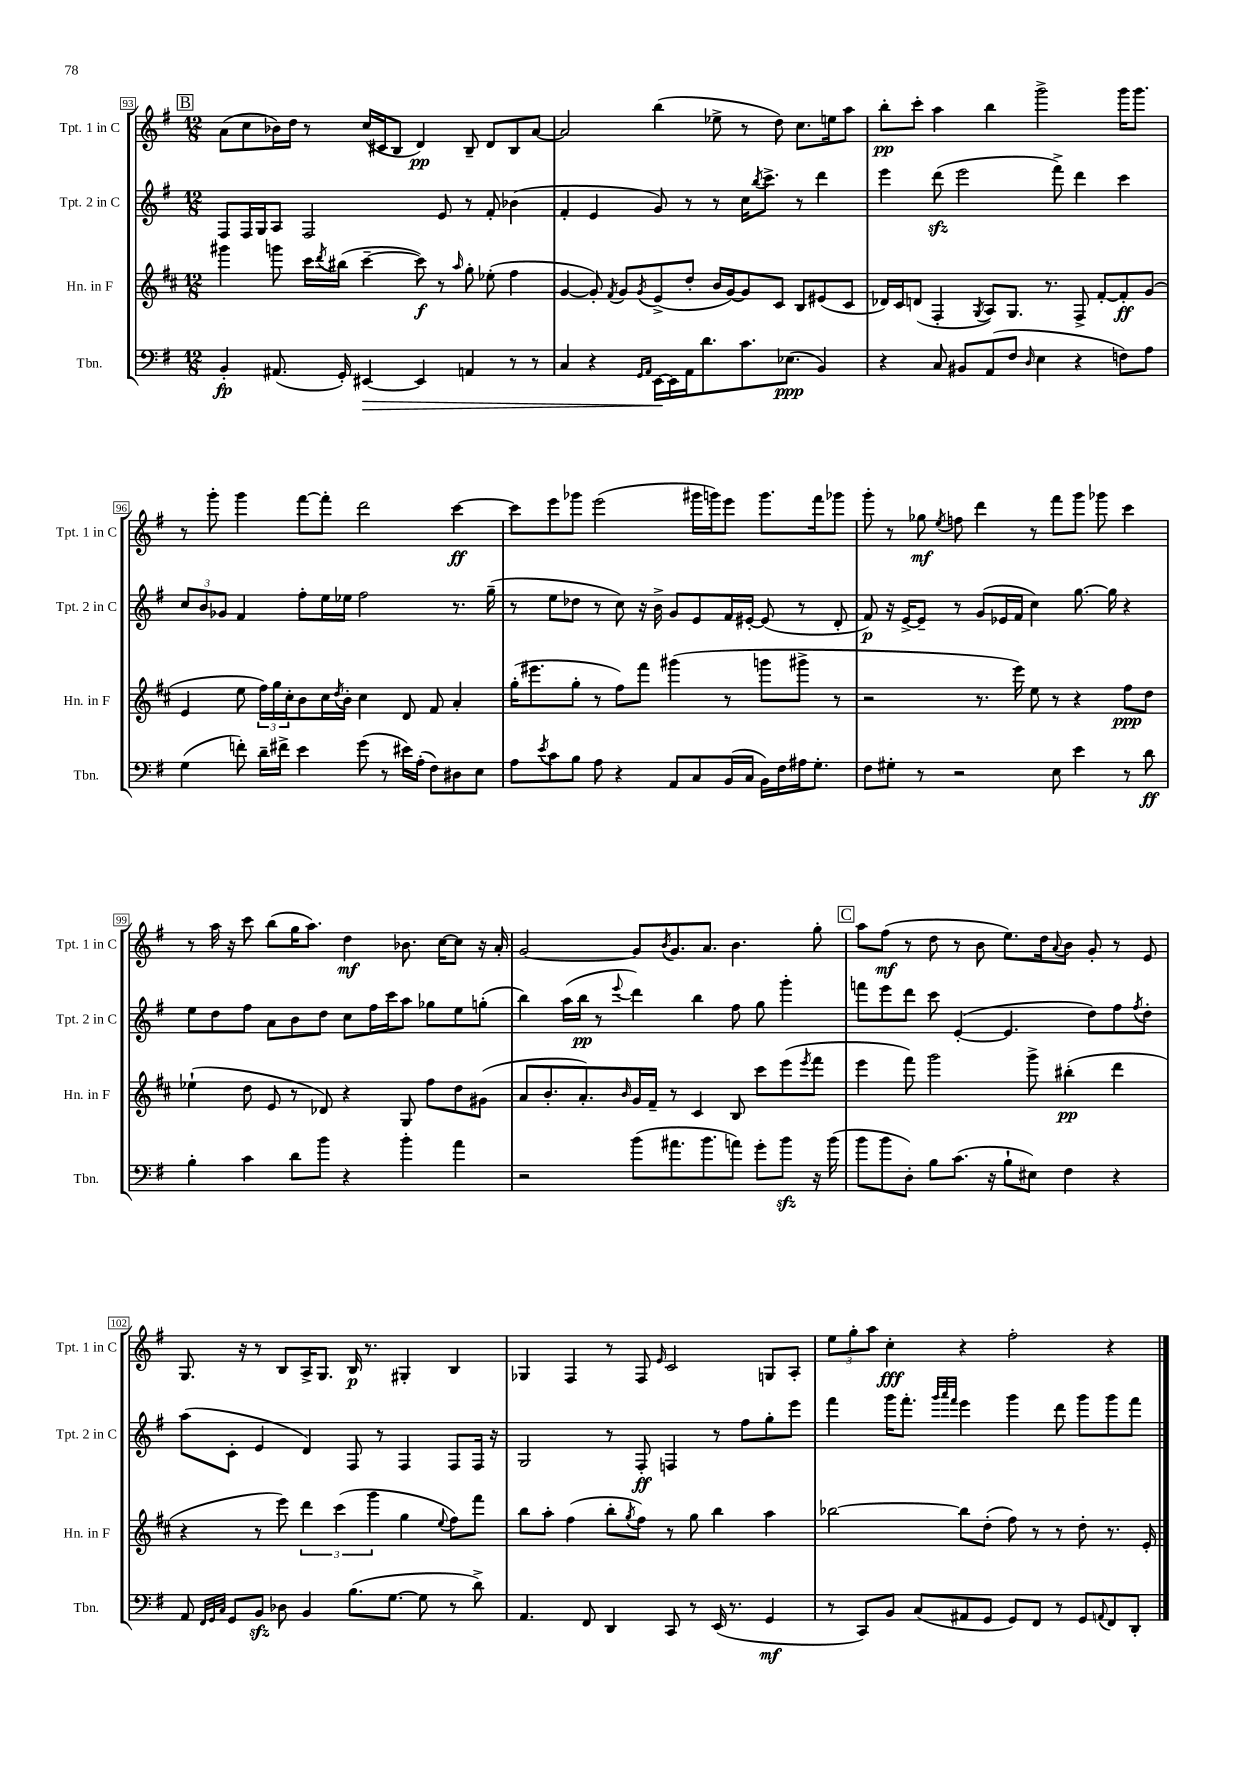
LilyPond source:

<<
\new StaffGroup <<
\new Staff = "s0" \with { instrumentName = "Tpt. 1 in C" shortInstrumentName = "Tpt. 1 in C" } {
    \clef treble \key g \major \numericTimeSignature \time 12/8
    \mark \markup { \box "B" } a'8( c''8 bes'16) d''16 r8 c''16( cis'16 b8 d'4\pp) b8-- d'8 b8 a'8~ |
    a'2 b''4( ees''8-> r8 d''8) c''8. e''16 a''8 |
    b''8-.\pp c'''8-. a''4 b''4 g'''2-> g'''16 g'''8. |
    r8 g'''8-. g'''4 fis'''8~ fis'''8-. d'''2 c'''4~\ff |
    c'''8 e'''8 ges'''8 e'''2( gis'''16 g'''16) e'''8 g'''8. fis'''16 ges'''8 |
    g'''8-. r8 ges''8\mf \acciaccatura { e''8 } f''8 d'''4 r8 fis'''8 g'''8 ges'''8 c'''4 |
    r8 a''16 r16 c'''8 b''8( g''16 a''8.) d''4\mf bes'8. c''16~ c''8 r16 a'16-. |
    g'2~ g'8 \acciaccatura { b'8 } g'8. a'8. b'4. g''8-. |
    \mark \markup { \box "C" } a''8 fis''8\mf( r8 d''8 r8 b'8 e''8.) d''16 \appoggiatura { a'8 } b'8 g'8-. r8 e'8 |
    g8. r16 r8 b8 a16-> g8. b16\p r8. gis4-. b4 |
    ges4 fis4 r8 fis8 \grace { e'16 } c'2 g8 a8-. |
    \tuplet 3/2 { e''8 g''8-. a''8 } c''4-.\fff r4 fis''2-. r4 \bar "|." |
}
\new Staff = "s1" \with { instrumentName = "Tpt. 2 in C" shortInstrumentName = "Tpt. 2 in C" } {
    \clef treble \key g \major \numericTimeSignature \time 12/8
    \mark \markup { \box "B" } fis8 fis16 g16 a8 fis2 e'8 r8 fis'8-. bes'4( |
    fis'4-. e'4 g'8) r8 r8 c''16 \acciaccatura { b''8 } c'''8.-> r8 d'''4 |
    e'''4 d'''8\sfz( e'''2 fis'''8->) d'''4 c'''4 |
    \tuplet 3/2 { c''8 b'8 ges'8 } fis'4 fis''8-. e''16 ees''16 fis''2 r8. g''16--( |
    r8 e''8 des''8 r8 c''8) r16 b'16-> g'8 e'8 fis'16 eis'16~-. eis'8( r8 d'8-. |
    fis'8\p) r16 e'16~-> e'8-- r8 g'8( ees'16 fis'16 c''4) g''8.~ g''16 r4 |
    e''8 d''8 fis''8 a'8 b'8 d''8 c''8 fis''16 c'''16 a''8 ges''8 e''8 g''8-.( |
    b''4) a''16( b''16\pp r8 \appoggiatura { e'''8 } d'''4) b''4 fis''8 g''8 g'''4-. |
    \mark \markup { \box "C" } f'''8 e'''8 d'''8 c'''8 e'4~-.( e'4. d''8) fis''8 \acciaccatura { fis''8 } d''8-. |
    a''8( c'8-. e'4 d'4) fis8 r8 fis4 fis8 fis16 r16 |
    g2 r8 fis8-.\ff f4 r8 fis''8 g''8-. e'''8 |
    fis'''4 g'''16 fis'''8.-. \grace { g'''32 a'''32 fis'''32 } e'''4 g'''4 d'''8 g'''8 g'''8 fis'''8 \bar "|." |
}
\new Staff = "s2" \with { instrumentName = "Hn. in F" shortInstrumentName = "Hn. in F" } {
    \clef treble \key d \major \numericTimeSignature \time 12/8
    \mark \markup { \box "B" } gis'''4 g'''8 cis'''16 \acciaccatura { d'''8 } bis''16( cis'''4~-- cis'''8\f) r8 \grace { a''16 } g''8-. ees''8-.( fis''4 |
    g'4~ g'8-.) \acciaccatura { fis'8 } g'8 \acciaccatura { g'8 } e'8->( d''8-. b'16 g'16~) g'8 cis'8 b8 eis'8( cis'8 |
    des'16) cis'16 d'8( fis4-. \acciaccatura { g8 } a8) g8. r8. fis8-> fis'8~-. fis'8-.\ff g'8( |
    e'4 e''8 \tuplet 3/2 { fis''16) g''16 cis''16-. } b'8 cis''16 \acciaccatura { d''8 } b'16-. cis''4 d'8 fis'8 a'4-. |
    g''16-.( eis'''8. g''8-. r8 fis''8) fis'''8 gis'''4( r8 g'''8 gis'''8-> r8 |
    r2 r8. e'''16) e''8 r8 r4 fis''8\ppp d''8 |
    ees''4-!( d''8 e'8 r8 des'8) r4 g8 fis''8 d''8 gis'8( |
    a'8 b'8.-. a'8.-.) \grace { b'16 } g'16 fis'16-- r8 cis'4 b8 cis'''8 e'''8( \acciaccatura { e'''8 } fis'''8 |
    \mark \markup { \box "C" } e'''4 fis'''8) g'''2 g'''8-> bis''4-.\pp( d'''4 |
    r4 r8 e'''8) \tuplet 3/2 { d'''4 cis'''4( g'''4 } g''4 \appoggiatura { e''8 } fis''8) fis'''8 |
    b''8 a''8-. fis''4( b''8-. \acciaccatura { g''8 } fis''8) r8 g''8 b''4 a''4 |
    bes''2~ bes''8 d''8-.( fis''8) r8 r8 d''8-. r8. e'16-. \bar "|." |
}
\new Staff = "s3" \with { instrumentName = "Tbn." shortInstrumentName = "Tbn." } {
    \clef bass \key g \major \numericTimeSignature \time 12/8
    \mark \markup { \box "B" } b,4-.\fp ais,8.( g,16-.) eis,4~\> eis,4 a,4 r8 r8 |
    c4 r4 \grace { g,16 a,16 } e,16~\! e,16 a,16 d'8. c'8. ees8.\ppp( b,4) |
    r4 c8 bis,8 a,8( fis8 \grace { d16 } e4 r4 f8) a8 |
    g4( f'8-.) d'16-- fis'16-> e'4 g'8( r8 eis'16) a16-.( fis8) dis8 e8 |
    a8 \acciaccatura { e'8 } c'8 b8 a8 r4 a,8 c8 b,16( c16 b,16) fis16 ais16 g8.-. |
    fis8 gis8-. r8 r2 e8 e'4 r8 d'8\ff |
    b4-. c'4 d'8 b'8 r4 b'4-. a'4 |
    r2 b'8( ais'8. b'8. a'8) g'8-. b'8\sfz r16 b'16( |
    \mark \markup { \box "C" } b'8 b'8 d8-.) b8 c'8.( r16 b8-! eis8) fis4 r4 |
    a,8 \grace { fis,32 g,32 c32 } g,8 b,8\sfz des8 b,4 b8.( g8.~ g8 r8 d'8->) |
    a,4. fis,8 d,4 c,8 r8 e,16( r8. g,4\mf |
    r8 c,8) b,8 c8( ais,8 g,8 g,8) fis,8 r8 g,8 \appoggiatura { a,8 } fis,8 d,8-. \bar "|." |
}
>>
>>
\layout { \context { \Score currentBarNumber = #93 \override BarNumber.stencil = #(make-stencil-boxer 0.1 0.3 ly:text-interface::print) } }
